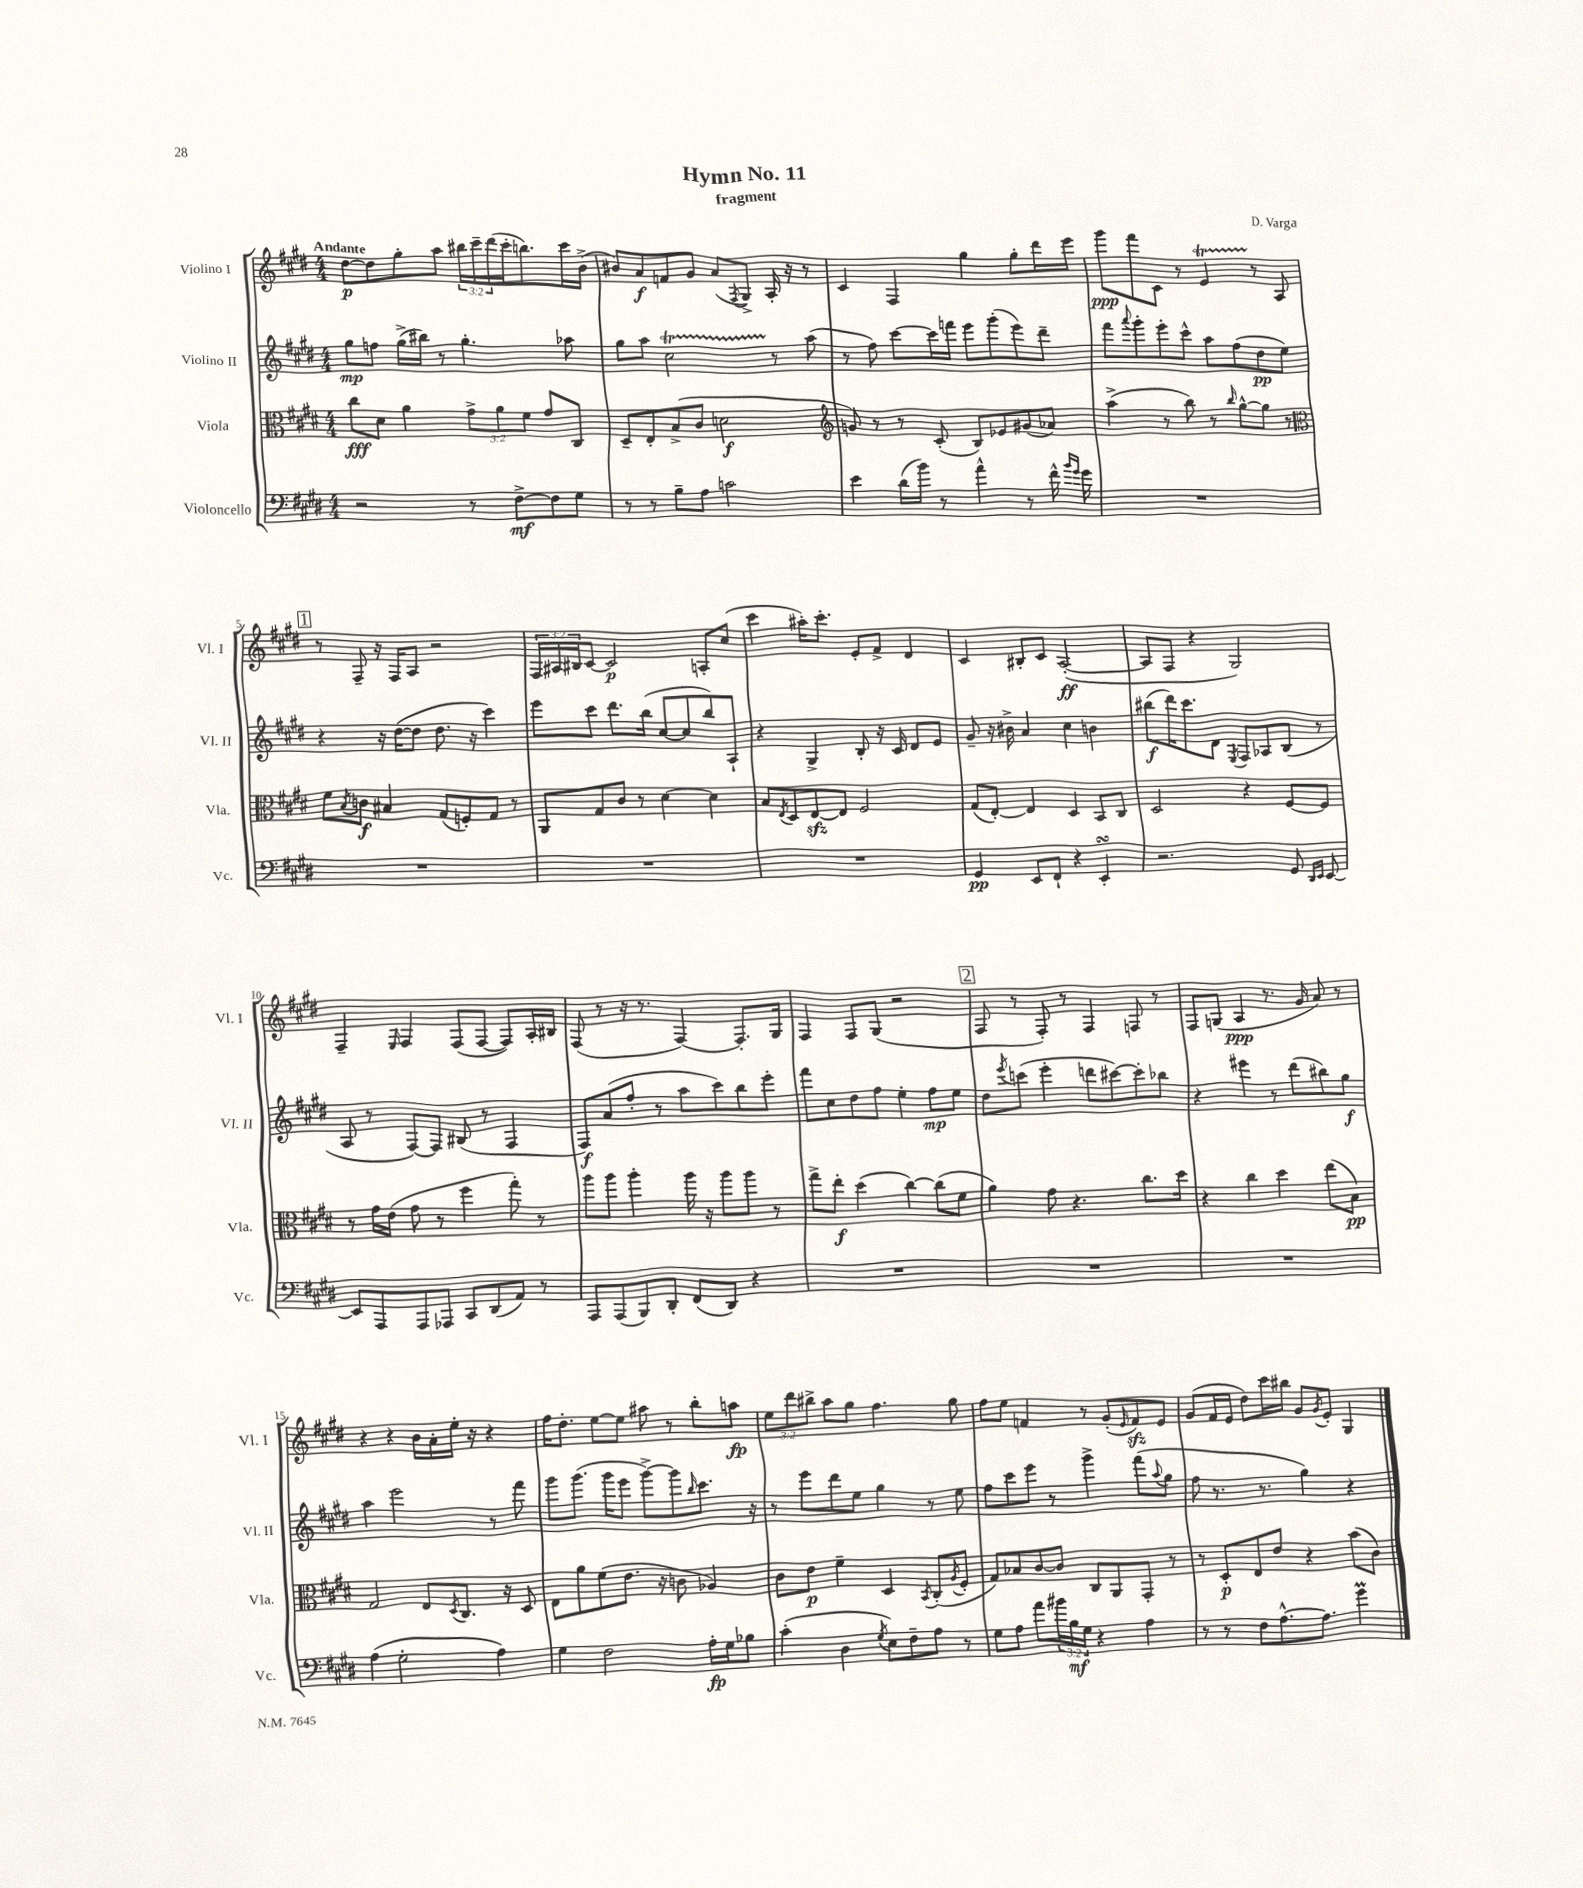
\header { title = "Hymn No. 11" composer = "D. Varga" subtitle = "fragment" }
<<
\new StaffGroup <<
\new Staff = "s0" \with { instrumentName = "Violino I" shortInstrumentName = "Vl. I" } {
    \clef treble \key e \major \numericTimeSignature \time 4/4 \override Staff.TupletNumber.text = #tuplet-number::calc-fraction-text \tempo "Andante"
    dis''8~\p dis''8 gis''8-. a''8 \tuplet 3/2 { bis''16 cis'''16-- dis'''16( } cis'''16-. b''8.) cis'''16 b'16->( |
    bis'8) a'8\f f'8 gis'8 a'8( \acciaccatura { fis8 } gis8->) a16-. r16 r8 |
    cis'4 fis4 gis''4 gis''8-. dis'''16 e'''16 |
    gis'''8\ppp fis'''8 cis'8 r8 e'4\startTrillSpan r8\stopTrillSpan a8 |
    \mark \markup { \box "1" } r8 fis8-- r16 fis16 a8 r2 |
    \tuplet 3/2 { fis16 ais16 bis16 } cis'8~ cis'2\p a8-. cis''8( |
    cis'''4 ais''16-.) cis'''8.-. e'8-. fis'8-> dis'4 |
    cis'4 bis8-. cis'8 a2~-.\ff( |
    a8 fis8 r4 gis2) |
    fis4-- \grace { e16 } fis4 fis8( fis8~ fis8) a16-. bis16 |
    fis8( r8 r16 r8. fis4~) fis8.-. gis16 |
    fis4 fis8 gis8( r2 |
    \mark \markup { \box "2" } fis8 r8 fis8-.) r8 fis4 f8 r8 |
    fis8 g8( a4\ppp r8. gis'16 a'8) r8 |
    r4 r4 b'16 a'16-. e''16-. r16 r4 |
    fis''16 dis''8.-. e''8~ e''8 ais''8 r8 b''8-. a''8\fp |
    \tuplet 3/2 { e''8 dis'''8 bis''8-> } a''8 gis''8 fis''4. gis''8 |
    fis''8 e''8 f'4 r8 gis'8-.( \grace { e'16 } f'8\sfz) e'8 |
    gis'8( fis'16 e'16 dis''8) cis'''16 bis''16 gis'8 \acciaccatura { gis'8 } e'8-. gis4 \bar "|." |
}
\new Staff = "s1" \with { instrumentName = "Violino II" shortInstrumentName = "Vl. II" } {
    \clef treble \key e \major \numericTimeSignature \time 4/4
    gis''8\mp f''8 gis''16->( bis''16) r8 gis''4.-. aes''8 |
    gis''8 a''8 cis''2\startTrillSpan r8\stopTrillSpan a''8( |
    r8 fis''8) cis'''8~ cis'''16 f'''16 e'''8 gis'''8-.( e'''8) dis'''8-- |
    fis'''8 \appoggiatura { a'''8 } gis'''8-. e'''8-. cis'''8-^ a''8 fis''8( dis''8\pp e''8) |
    \mark \markup { \box "1" } r4 r16 dis''16~( dis''8 dis''8. r16 cis'''4) |
    e'''8 cis'''8 dis'''8. b''16( cis''8~ cis''8 b''8) a8-! |
    r4 gis4-> b8-. r16 cis'16 dis'8 e'8 |
    gis'8-- r16 bis'16-> a'4 cis''4 b'4 |
    bis''8\f( dis'''16) cis'''8. dis'8 \acciaccatura { e8 } fis8 aes8 b8( r8 |
    a8 r8 fis8~) fis8 bis8( r8 fis4 |
    fis8\f) a'8( fis''8-. r8 a''8 cis'''8) b''8 e'''8-. |
    fis'''8 cis''8 dis''8 fis''8 e''4-. fis''8\mp e''8 |
    \mark \markup { \box "2" } dis''8 \acciaccatura { e'''8 } c'''8( e'''4-. d'''8 cis'''8~) cis'''8-. bes''8 |
    r4 eis'''4 r8 dis'''8( bis''8) gis''8\f |
    a''4 e'''2 r8 fis'''8 |
    gis'''8 gis'''8.( gis'''16 e'''8 gis'''8~->) gis'''8 \grace { b''16 } cis'''8. r16 |
    r8 e'''8 dis'''8 e''8 gis''4 r8 e''8 |
    fis''8 cis'''8 e'''8 r8 gis'''4-> fis'''8( \appoggiatura { a''8 } gis''8 |
    fis''8 r8. r8. gis''4) r4 \bar "|." |
}
\new Staff = "s2" \with { instrumentName = "Viola" shortInstrumentName = "Vla." } {
    \clef alto \key e \major \numericTimeSignature \time 4/4 \override Staff.TupletNumber.text = #tuplet-number::calc-fraction-text
    cis''8\fff dis'8 a'4 \tuplet 3/2 { gis'8-> a'8 fis'8 } gis'8 cis8 |
    dis8-- e8-. b8->( cis'8 d'2\f |
    \clef treble g'8) r8 r8 cis'8-.( b8) ees'8 gis'8( aes'8) |
    a''4->( r8 b''8) r8 \grace { b''16 } gis''8~-^ gis''8 r8 |
    \mark \markup { \box "1" } \clef alto fis'8 \acciaccatura { b8 } c'8\f bis4 gis8( f8-.) gis8 r8 |
    a,8 gis8 cis'8 r8 dis'4~ dis'4 |
    b8 \acciaccatura { e8 } dis8 e8~\sfz e8 fis2 |
    gis8( e8~-.) e4 dis4 b,8 cis8 |
    dis2 r4 fis8~ fis8 |
    r8 gis'16 e'16( gis'8 r8 fis''4 gis''8-.) r8 |
    a''8 a''8 a''4-. a''16 r16 a''8 a''8 r8 |
    gis''8-> e''8-.\f dis''4( cis''4~) cis''8( fis'8 |
    \mark \markup { \box "2" } a'4) gis'8 r4. cis''8. dis''16 |
    r4 cis''4 dis''4 e''8( b8\pp) |
    gis2 e8 \acciaccatura { dis8 } cis8. r16 dis8 |
    e8 a'8 fis'8( e'8. r16 c'8 aes4) |
    cis'8 e'8\p fis'4-- dis4 \acciaccatura { b,8 } cis8-.( \acciaccatura { a8 } fis8-. |
    gis8) bes8 cis'8~ cis'8 cis8 a,8 gis,8-. r8 |
    r8 dis8-.\p e8 e'8 r4 b'8( cis'8) \bar "|." |
}
\new Staff = "s3" \with { instrumentName = "Violoncello" shortInstrumentName = "Vc." } {
    \clef bass \key e \major \numericTimeSignature \time 4/4 \override Staff.TupletNumber.text = #tuplet-number::calc-fraction-text
    r2 r8 fis8~->\mf fis8 gis8 |
    r8 r8 b8-- a8 c'2 |
    e'4 dis'16( b'16) r8 a'4-^ r8 fis'16-^ \grace { b'16 gis'16 } gis'16 |
    R1 |
    \mark \markup { \box "1" } R1 |
    R1 |
    R1 |
    gis,4\pp e,8 fis,8-! r4 e,4-.\turn |
    r2. gis,8 \grace { dis,16 e,16 } e,8~ |
    e,8 a,,8 a,,8 aes,,8 cis,8 dis,8( a,8) r8 |
    a,,8 a,,8( b,,8) dis,8-. fis,8( dis,8) r4 |
    R1 |
    \mark \markup { \box "2" } R1 |
    R1 |
    a4( gis2-. a4) |
    gis4 fis2 a16-.\fp gis16 bes8 |
    cis'4-.( dis4 \acciaccatura { gis8 } e8) fis8-- a8 r8 |
    gis8 a8 a'8 \tuplet 3/2 { bis'16 b16\mf gis16 } r4 a4 |
    r8 r8 fis8 a8.~-^ a8. gis'4\prall \bar "|." |
}
>>
>>
